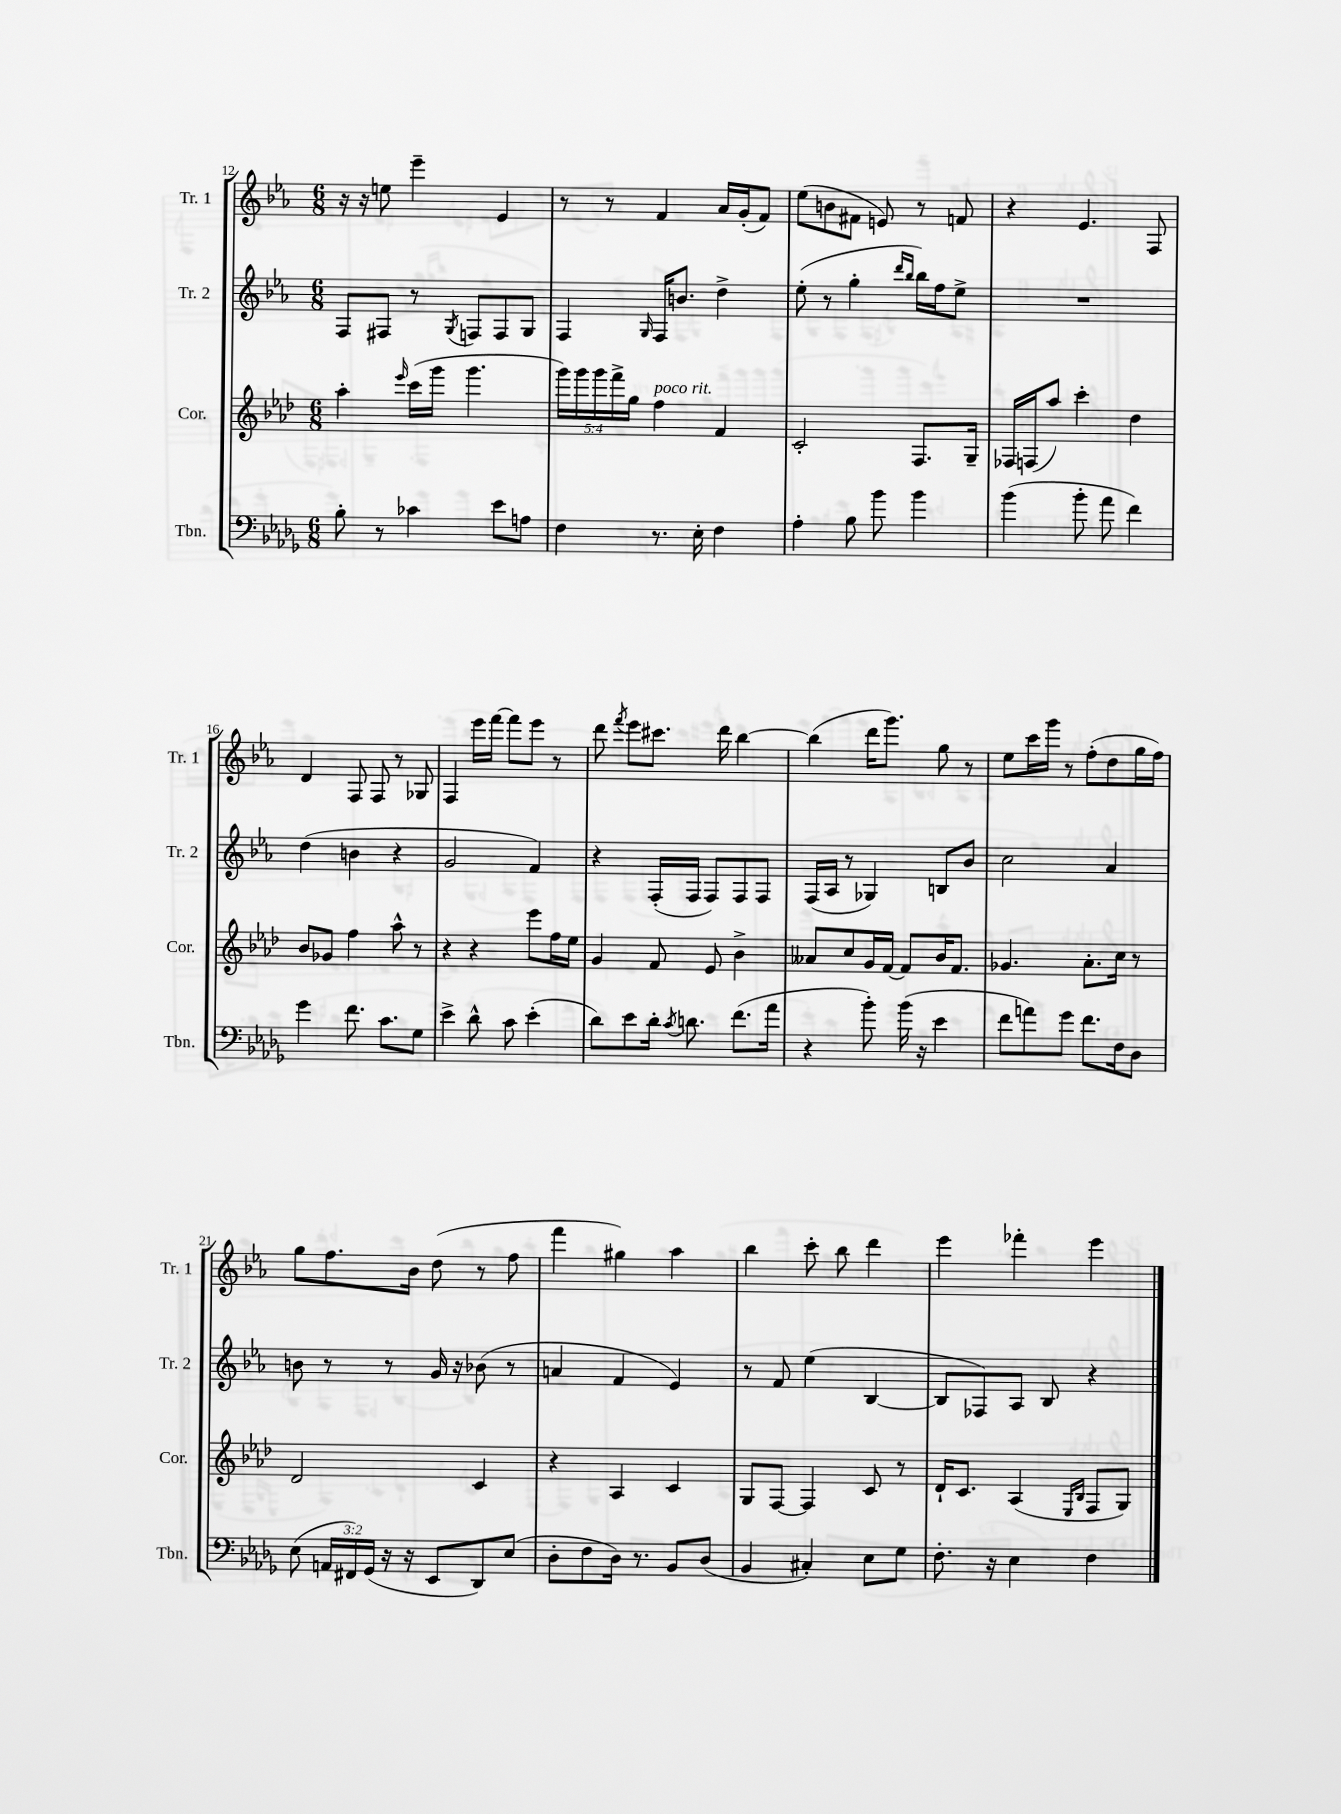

**kern	**kern	**kern	**kern
*staff4	*staff3	*staff2	*staff1
*clefF4	*clefG2	*clefG2	*clefG2
*k[b-e-a-d-g-]	*k[b-e-a-d-]	*k[b-e-a-]	*k[b-e-a-]
*M6/8	*M6/8	*M6/8	*M6/8
8B-'	4aa-'	8F	16r
.	.	.	16r
8r	.	8F#	8ee
.	16qqeee-	.	.
4c-	(16ccc	8r	4eee-~
.	16ggg	.	.
.	.	8qG	.
.	4.ggg	8F	.
8e-	.	8F	4e-
8A	.	8G	.
=	=	=	=
4F	20ggg)	4F	8r
.	20ggg	.	.
.	20ggg	.	.
.	.	.	8r
.	20fff^	.	.
.	20gg	.	.
.	.	16qqG	.
8.r	4ff	16F	4f
.	.	8.b	.
16E-'	.	.	.
4F	4f	4dd^	16a-
.	.	.	(16g'
.	.	.	8f)
=	=	=	=
4A-'	2c'	(8ee-'	(8ee-
.	.	8r	8b
8B-	.	4gg'	8f#
8b-	.	.	8e)
.	.	16qqddd	.
.	.	16qqbb-	.
4b-	8.F	16bb-)	8r
.	.	16ff	.
.	.	8ee-^	8f
.	16G~	.	.
=	=	=	=
(4b-	16F-	2.r	4r
.	(16F	.	.
.	8aa-)	.	.
8b-'	4ccc'	.	4.e-
8a-	.	.	.
4f)	4dd-	.	.
.	.	.	8F
=	=	=	=
4g-	8b-	(4dd	4d
.	8g-	.	.
8.f	4ff	4b	8F
.	.	.	8F
8.c	.	.	.
.	8aa-^^	4r	8r
8G-	8r	.	8G-
=	=	=	=
4e-^	4r	2g	4F
8d-^^	4r	.	16eee-
.	.	.	[16fff
8c	.	.	8fff]
(4e-'	8eee-	4f)	8eee-
.	16ff	.	8r
.	16ee-	.	.
=	=	=	=
8d-)	4g	4r	8ddd
.	.	.	8qfff
8e-	.	.	8eee-
16d-'	8f	(16F'	8.ccc#
8qc	.	.	.
8.d	.	16F	.
.	8e-	8F)	.
.	.	.	16ddd
(8.f	4b-^	8F	[4bb-
.	.	8F	.
16a-	.	.	.
=	=	=	=
4r	8a--	(16F	(4bb-]
.	.	16A-	.
.	8cc	8r	.
8b-')	16g	4G-)	16ddd
.	[16f	.	8.ggg)
(16b-	8f]	.	.
16r	.	.	.
4e-	16b-	8B	8gg
.	8.f	.	.
.	.	8b-	8r
=	=	=	=
8f	4.g-	2cc	8ee-
8a)	.	.	16ccc
.	.	.	16ggg
8g-	.	.	8r
8.f	8.a-'	.	(8ff'
.	.	4a-	8dd
16F	16cc	.	.
8D-	8r	.	16gg
.	.	.	16ff)
=	=	=	=
(8E-	2d-	8b	8gg
24AA	.	8r	8.ff
24FF#)	.	.	.
(24GG-	.	.	.
16r	.	8r	.
16r	.	.	16b-
8EE-	.	16g	(8dd
.	.	16r	.
8DD-)	4c	(8b-	8r
(8E-	.	8r	8ff
=	=	=	=
8D-'	4r	4a	4fff
8F	.	.	.
16D-)	4A-	4f	4gg#)
8.r	.	.	.
8BB-	4c	4e-)	4aa-
(8D-	.	.	.
=	=	=	=
4BB-	8G	8r	4bb-
.	[8F	8f	.
4C#')	4F]	(4ee-	8ccc'
.	.	.	8bb-
8E-	8c	[4B-	4ddd
8G-	8r	.	.
=	=	=	=
8.F'	16d-`	8B-]	4eee-
.	8.c	.	.
.	.	8F-)	.
16r	.	.	.
4E-	(4A-	8A-	4fff-'
.	.	8B-	.
.	16qqE-	.	.
.	16qqB-	.	.
4F	8F	4r	4eee-
.	8G)	.	.
==	==	==	==
*-	*-	*-	*-
